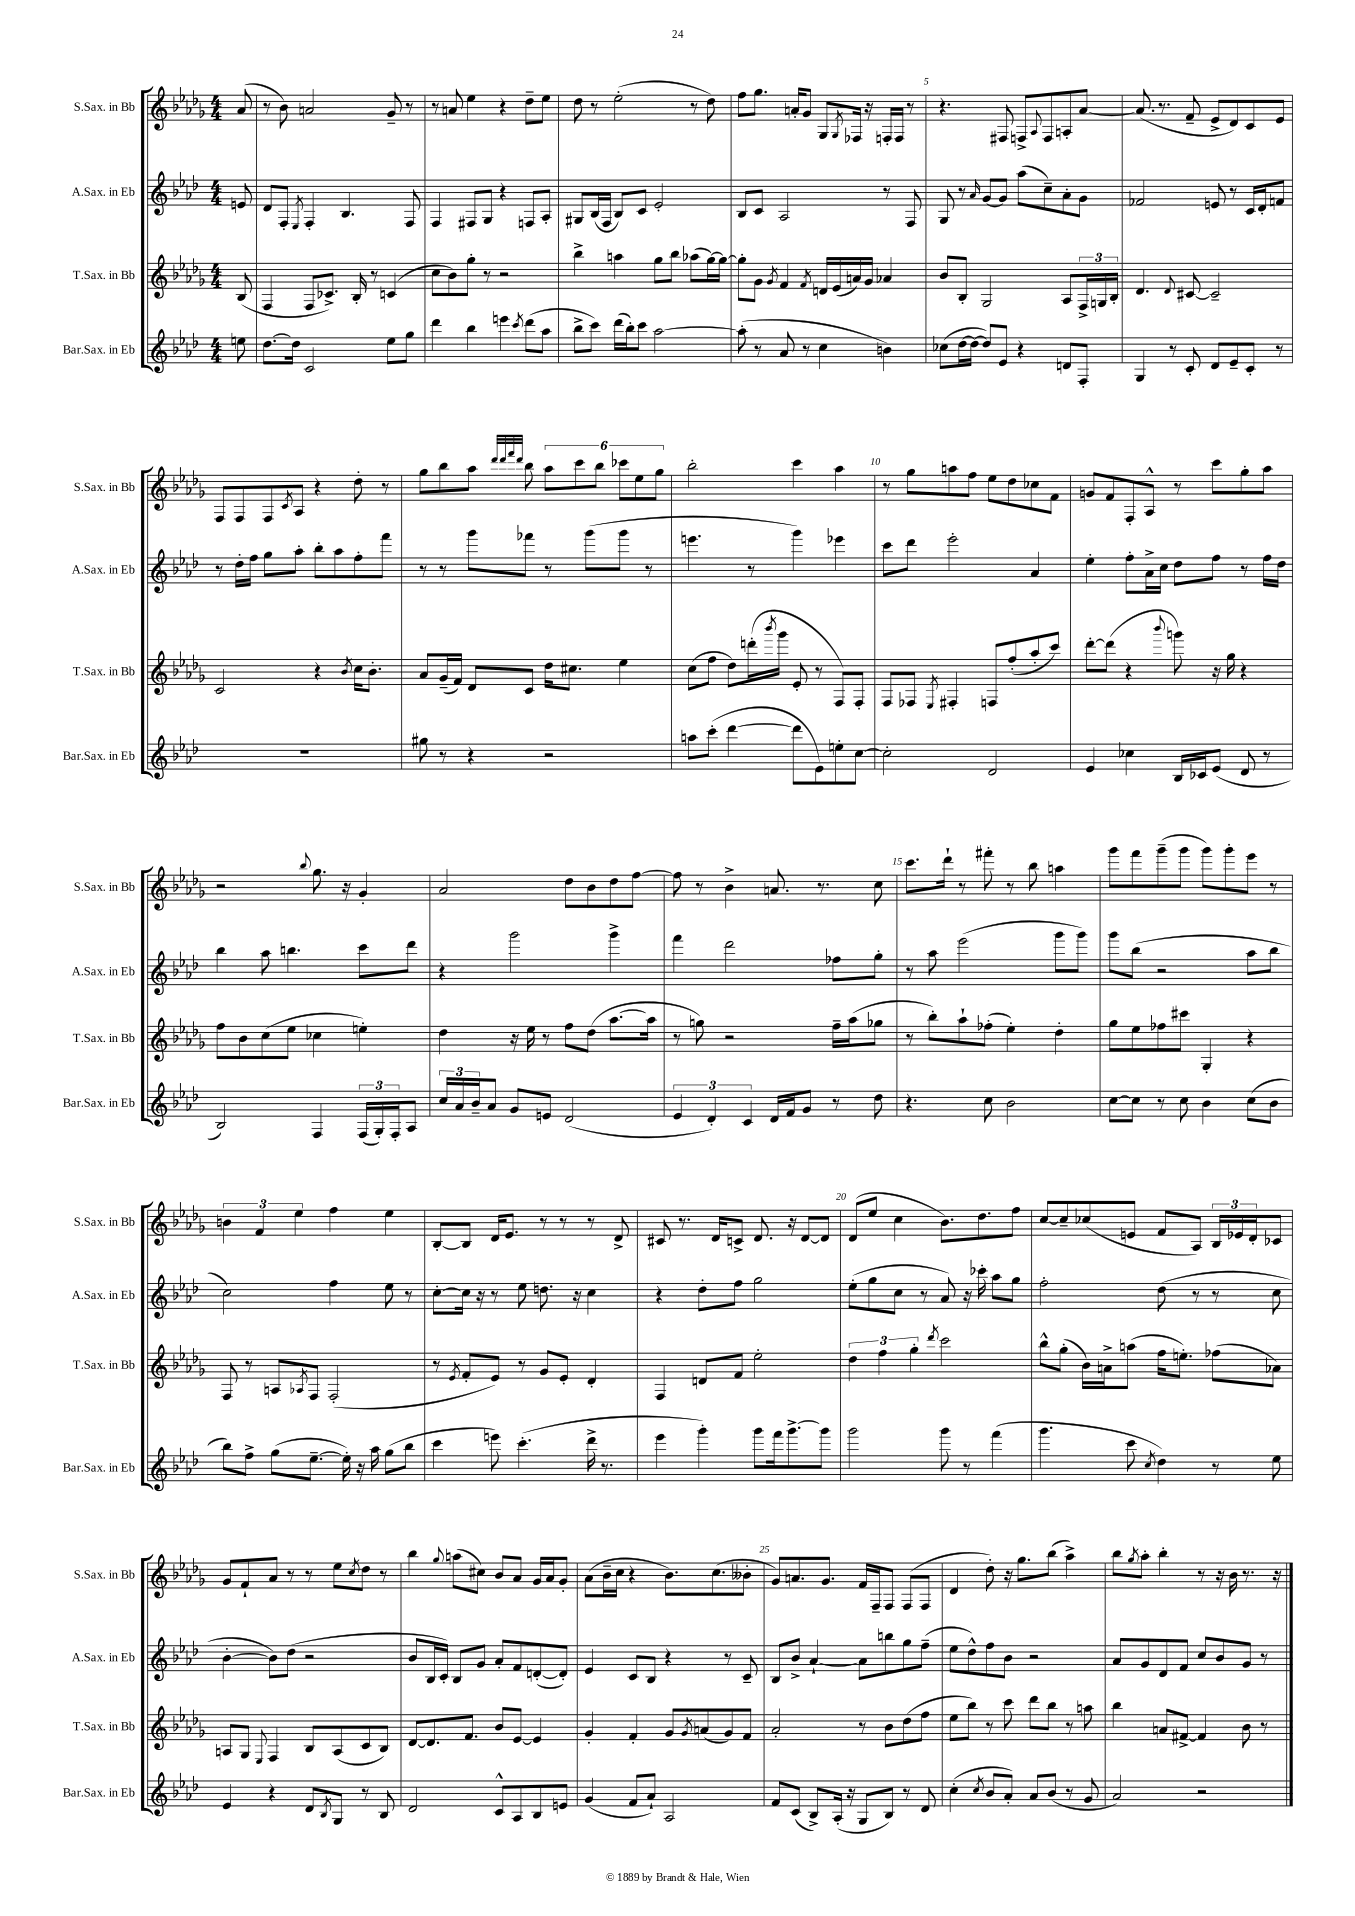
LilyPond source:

<<
\new StaffGroup <<
\new Staff = "s0" \with { instrumentName = "S.Sax. in Bb" shortInstrumentName = "S.Sax. in Bb" } {
    \clef treble \key des \major \numericTimeSignature \time 4/4 \partial 8
    aes'8( |
    r8 bes'8) a'2 ges'8-- r8 |
    r8 a'8 ees''4 r4 des''8-- ees''8 |
    des''8 r8 ees''2-.( r8 des''8) |
    f''8 ges''8. a'16-. ges'8 ges8 \acciaccatura { ges8 } fes16 r16 f16-. f16 r8 |
    r4. fis8 f8-> \appoggiatura { aes8 } f8 a8-. aes'8~ |
    aes'8.( r8. f'8-- ees'8-> des'8) c'8 ees'8 |
    f8 f8 f8 \acciaccatura { c'8 } aes8 r4 des''8-. r8 |
    ges''8 bes''8 aes''8 \grace { des'''32 des'''32 f'''32 des'''32 } bes''8 \tuplet 6/4 { aes''8 c'''8 bes''8 ces'''8 ees''8 ges''8 } |
    bes''2-. c'''4 aes''4 |
    r8 ges''8 a''8 f''8 ees''8 des''8 ces''8 f'8 |
    g'8 f'8 f8-. aes8-^ r8 c'''8 ges''8-. aes''8 |
    r2 \appoggiatura { bes''8 } ges''8. r16 ges'4-. |
    aes'2 des''8 bes'8 des''8 f''8~ |
    f''8 r8 bes'4-> a'8. r8. c''8 |
    c'''8. des'''16-! r8 fis'''8-. r8 bes''8 a''4 |
    ges'''8 f'''8 ges'''8--( ges'''8 ges'''8) ges'''8-. ees'''8 r8 |
    \tuplet 3/2 { b'4 f'4 ees''4 } f''4 ees''4 |
    bes8~-. bes8 des'16 ees'8. r8 r8 r8 des'8-> |
    cis'8 r8. des'16 c'8-> des'8. r16 des'8~ des'8 |
    des'8( ees''8 c''4 bes'8.) des''8. f''8 |
    c''8~ c''8-- ces''8( e'8 f'8 aes8) \tuplet 3/2 { bes16 ees'16 des'16-. } ces'8 |
    ges'8 f'8-! aes'8 r8 r8 ees''8 \acciaccatura { c''8 } des''8 r8 |
    bes''4 \appoggiatura { ges''8 } a''8( cis''8) bes'8 aes'8 ges'16 aes'16 ges'8-. |
    aes'8( bes'16-- c''16 r4 bes'8.) c''8.( beses'8-. |
    ges'8) a'8. ges'8. f'16 f16-- f8 f8( f8 |
    des'4 des''8-.) r16 ges''8. bes''8( aes''4->) |
    bes''8 \acciaccatura { ges''8 } aes''8-. bes''4-. r8 r16 bes'16 r8. r16 \bar "|." |
}
\new Staff = "s1" \with { instrumentName = "A.Sax. in Eb" shortInstrumentName = "A.Sax. in Eb" } {
    \clef treble \key aes \major \numericTimeSignature \time 4/4 \partial 8
    e'8 |
    des'8 f8-. \acciaccatura { ees8 } f4-. bes4. f8 |
    f4 fis8 g8 r4 f8 aes8-. |
    gis8 bes16( f16 bes8) c'8 ees'2-. |
    bes8 c'8 aes2 r8 f8 |
    g8 r8 \grace { aes'16 } g'8~ g'8 aes''8( c''8--) aes'8-. g'8 |
    fes'2 e'8 r8 c'16 des'16-. f'8 |
    r8 des''16-. f''16 g''8 aes''8-. bes''8-. aes''8 f''8-. f'''8 |
    r8 r8 g'''8 fes'''8 r8 g'''8( g'''8 r8 |
    e'''4. r8 g'''4) ees'''4 |
    c'''8 des'''8 ees'''2-. aes'4 |
    ees''4-. f''8-. aes'16-> c''16 des''8 f''8 r8 f''16 des''16 |
    bes''4 aes''8 b''4. c'''8 des'''8 |
    r4 g'''2 g'''4-> |
    f'''4 des'''2 fes''8 g''8-. |
    r8 aes''8 ees'''2( g'''8 g'''8) |
    g'''8 bes''8( r2 aes''8 bes''8 |
    c''2) f''4 ees''8 r8 |
    c''8~-. c''16 r16 r8 ees''8 d''8. r16 c''4 |
    r4 des''8-. f''8 g''2 |
    ees''8-.( g''8 c''8 r8 aes'8) r16 ces'''16-. aes''8 g''8 |
    f''2-. des''8( r8 r8 c''8 |
    bes'4~-. bes'8) des''8( r2 |
    bes'8 bes16 c'16-.) bes8 g'8 aes'8-. f'8 d'8~-.( d'8-.) |
    ees'4 c'8 bes8 r4 r8 c'8-- |
    bes8 bes'8-> aes'4~-! aes'8 b''8 g''8 f''8--( |
    ees''8 des''8-^) f''8 bes'8 r2 |
    aes'8 g'8 des'8 f'8 c''8 bes'8 g'8 r8 \bar "|." |
}
\new Staff = "s2" \with { instrumentName = "T.Sax. in Bb" shortInstrumentName = "T.Sax. in Bb" } {
    \clef treble \key des \major \numericTimeSignature \time 4/4 \partial 8
    bes8( |
    f4 f8 ces'8.->) bes16-. r8 c'4( |
    c''8 bes'8) ges''8-. r8 r2 |
    bes''4-> a''4 ges''8 bes''8 aes''8( ges''16~) ges''16~ |
    ges''8-. ges'8 \acciaccatura { ges'8 } f'4 \acciaccatura { f'8 } d'16 ees'16( a'16) ges'16 aes'4 |
    bes'8 bes8-. ges2 aes8 \tuplet 3/2 { f16-> g16 bes16-. } |
    des'4. \appoggiatura { des'8 } cis'8~ cis'2-- |
    c'2 r4 \acciaccatura { bes'8 } c''16 bes'8.-. |
    aes'8 ges'16--( f'16) des'8 c'8 des''16 cis''8. ees''4 |
    c''8( f''8 des''8) d'''16-.( \acciaccatura { bes'''8 } ges'''16 ees'8-. r8 f8) f8-. |
    f8 fes8 \acciaccatura { ees8 } fis4-. f8 f''8-.( aes''8-. c'''8) |
    des'''8~-. des'''8( r4 \appoggiatura { bes'''8 } g'''8) r16 ges''16 r4 |
    f''8 bes'8 c''8( ees''8 ces''4 e''4-.) |
    des''4 r16 ees''16 r8 f''8 des''8( aes''8.~ aes''16 |
    r8 g''8) r2 f''16-- aes''16( ges''8 |
    r8 bes''8-.) aes''8-! fes''8-.( ees''4-.) des''4-. |
    ges''8 ees''8 fes''8 cis'''8 ges4-. r4 |
    f8 r8 a8 \acciaccatura { aes8 } f8 f2-.( |
    r8 \acciaccatura { ees'8 } f'8-. ees'8) r8 ges'8 ees'8-. des'4-. |
    f4 d'8 f'8 ees''2-. |
    \tuplet 3/2 { des''4 f''4 ges''4-. } \acciaccatura { des'''8 } c'''2 |
    bes''8-^ ges''8-.( bes'16) a'16-> a''8( f''16 e''8.-.) fes''8( aes'8) |
    a8 ges8 \appoggiatura { ees8 } f4 bes8 a8( c'8 bes8) |
    des'8~ des'8. f'8. bes'8 ees'8~ ees'4 |
    ges'4-. f'4-. ges'8 \acciaccatura { ges'8 } a'8( ges'8) f'8 |
    aes'2-. r8 bes'8 des''8( f''8 |
    ees''8 bes''8) r8 c'''8 des'''8 bes''8 r8 a''8 |
    bes''4 a'8 fis'8~-> fis'4 bes'8 r8 \bar "|." |
}
\new Staff = "s3" \with { instrumentName = "Bar.Sax. in Eb" shortInstrumentName = "Bar.Sax. in Eb" } {
    \clef treble \key aes \major \numericTimeSignature \time 4/4 \partial 8
    e''8 |
    des''8.~ des''16 c'2 ees''8 g''8 |
    des'''4 bes''4 e'''4 \acciaccatura { c'''8 } des'''8( aes''8 |
    bes''8-> c'''8) des'''16( bes''16-.) c'''8 aes''2~ |
    aes''8-.( r8 aes'8 r8 c''4 b'4) |
    ces''8( des''16~ des''16~ des''8) ees'8 r4 d'8 f8-. |
    g4 r8 c'8-. des'8 ees'8-- c'8-. r8 |
    R1 |
    gis''8 r8 r4 r2 |
    a''8 c'''8-.( des'''4~ des'''8 ees'8) e''8-. c''8~ |
    c''2-. des'2 |
    ees'4 ces''4 bes16 ces'16 ees'8( des'8 r8 |
    bes2) f4 \tuplet 3/2 { f16( g16-.) f16-. } aes8 |
    \tuplet 3/2 { c''16 aes'16 bes'16-- } aes'8 g'8 e'8 des'2( |
    \tuplet 3/2 { ees'4 des'4-.) c'4 } des'16 f'16 g'8 r8 des''8 |
    r4. c''8 bes'2 |
    c''8~ c''8 r8 c''8 bes'4 c''8( bes'8 |
    bes''8) f''8-> g''8( ees''8.~-- ees''16-.) r16 aes''16 g''8( bes''8 |
    c'''4 e'''8) c'''4.-.( des'''16-> r8. |
    ees'''4 g'''4-.) g'''8 f'''16 g'''8.~-> g'''8 |
    g'''2 g'''8 r8 f'''4( |
    g'''4. c'''8 \acciaccatura { c''8 } des''4) r8 ees''8 |
    ees'4 r4 des'8 \acciaccatura { bes8 } g8 r8 bes8 |
    des'2 c'8-^ aes8 bes8 e'8 |
    g'4( f'8 aes'8-!) aes2 |
    f'8 c'8( bes8->) aes16-.( r16 g8 bes8) r8 des'8 |
    c''4-.( \acciaccatura { c''8 } bes'8 aes'8-.) aes'8 bes'8( r8 g'8 |
    aes'2) r2 \bar "|." |
}
>>
>>
\layout { \context { \Score \override BarNumber.break-visibility = ##(#f #t #t) barNumberVisibility = #(every-nth-bar-number-visible 5) } }
